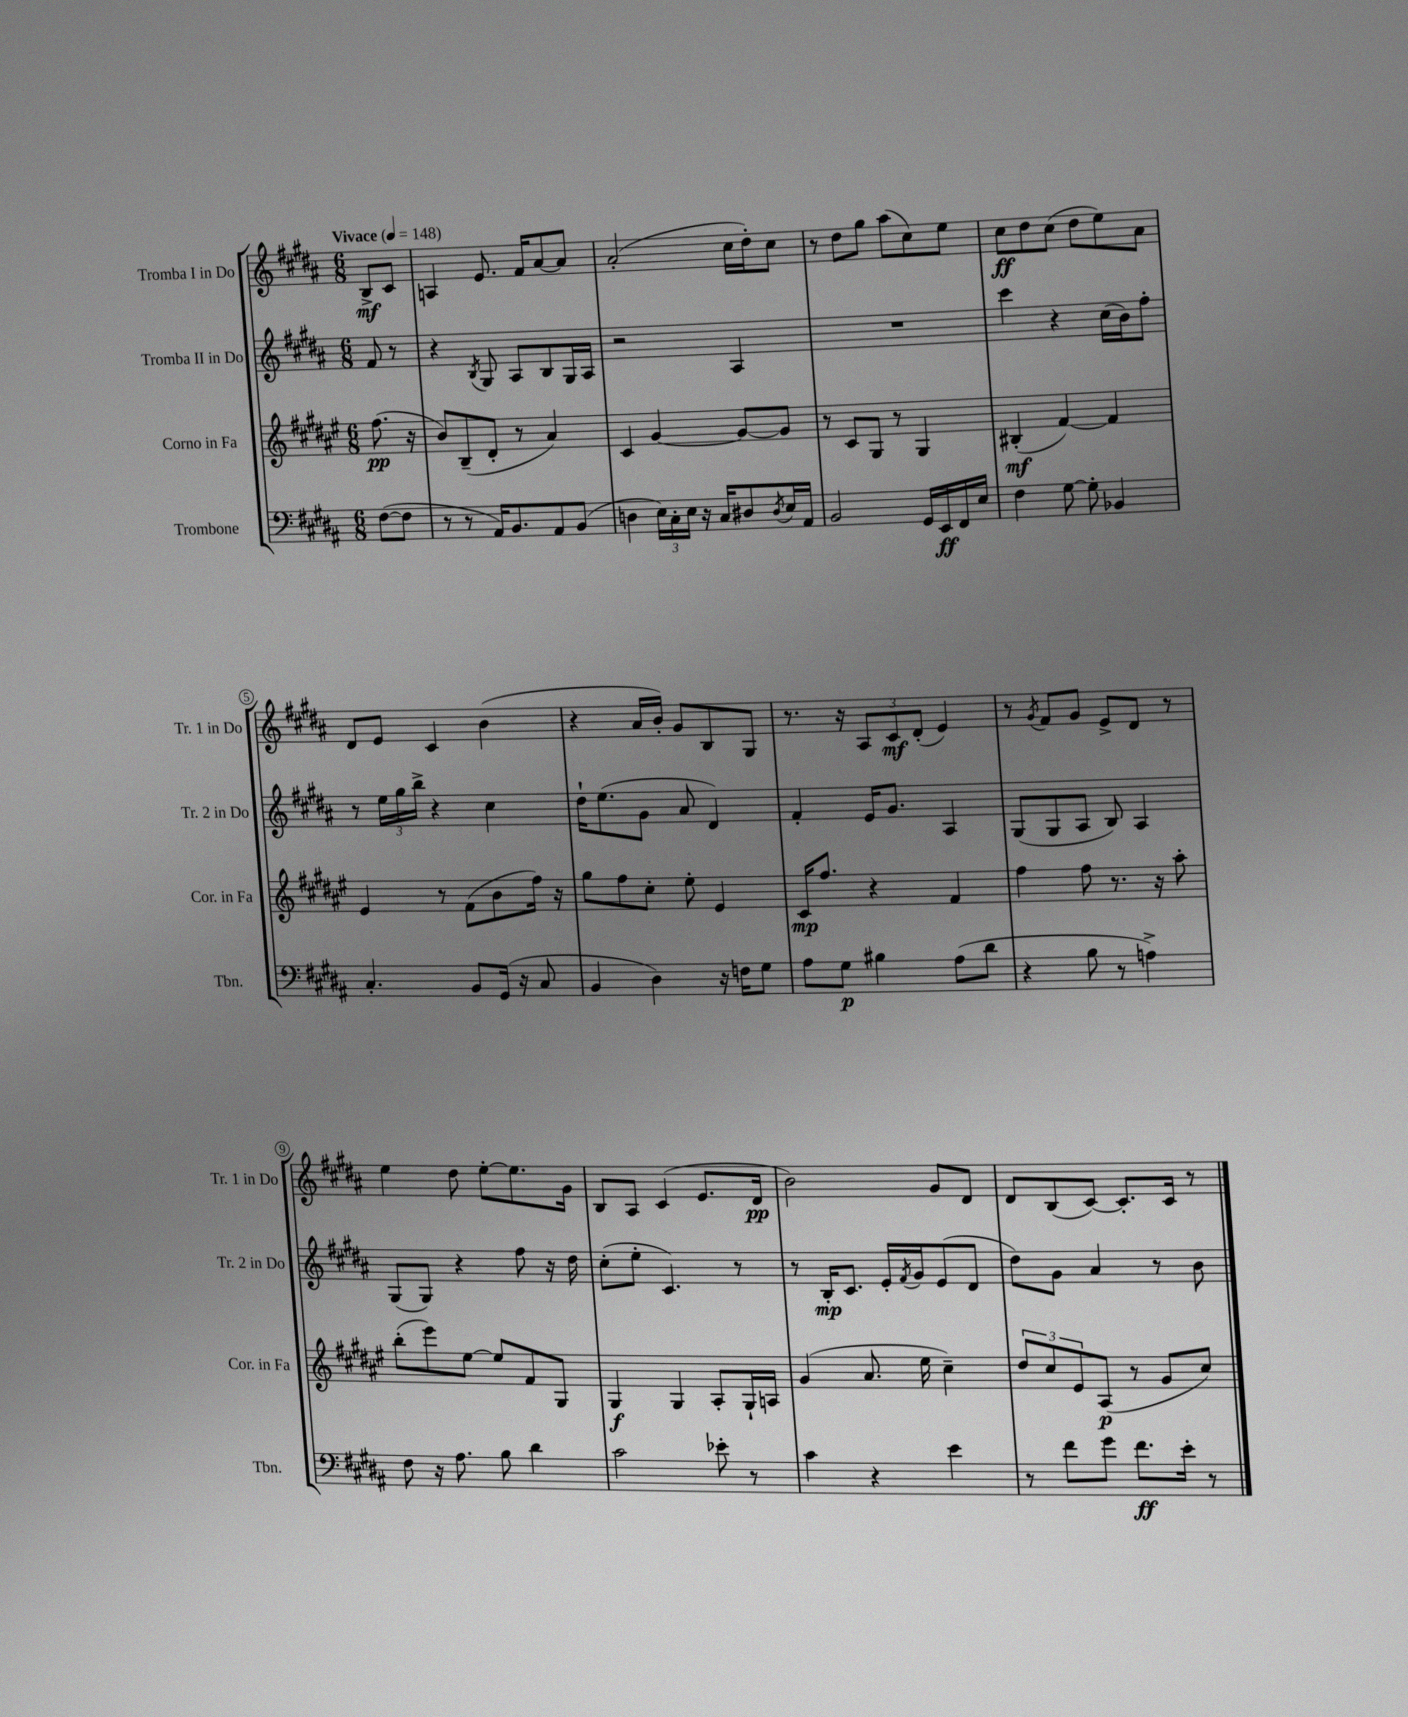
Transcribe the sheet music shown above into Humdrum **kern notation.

**kern	**kern	**kern	**kern
*staff4	*staff3	*staff2	*staff1
*clefF4	*clefG2	*clefG2	*clefG2
*k[f#c#g#d#a#]	*k[f#c#g#d#a#e#]	*k[f#c#g#d#a#]	*k[f#c#g#d#a#]
*M6/8	*M6/8	*M6/8	*M6/8
*MM148	*MM148	*MM148	*MM148
([8F#	(8.ff#	8f#	8B^
8F#]	.	8r	8c#
.	16r	.	.
=	=	=	=
8r	8b)	4r	4A
8r	(8B~	.	.
.	.	8qB	.
16AA#)	8d#'	8G#	8.e
8.BB	.	.	.
.	8r	8A#	.
.	.	.	16f#
8AA#	4a#)	8B	[8a#
(8BB	.	16G#	8a#]
.	.	16A#	.
=	=	=	=
4D	4c#	2r	(2a#'
24E)	[4g#	.	.
24C#'	.	.	.
24E	.	.	.
16r	.	.	.
16C#	.	.	.
8D#	8g#_	4A#	16cc#
.	.	.	16dd#')
8qD#	.	.	.
16E	8g#]	.	8cc#
16AA#	.	.	.
=	=	=	=
2BB	8r	2.r	8r
.	8c#	.	8dd#
.	8G#	.	8gg#
.	8r	.	(8aa#
16GG#	4G#	.	8cc#)
16EE	.	.	.
16FF#	.	.	8ee
16E	.	.	.
=	=	=	=
4F#	(4B#'	4ccc#	8cc#
.	.	.	8dd#
[8G#	[4f#)	4r	(8cc#
8G#']	.	.	8dd#
4BB-	4f#]	(16cc#	8ee)
.	.	16b)	.
.	.	8ff#'	8a#
=	=	=	=
4.C#'	4e#	8r	8d#
.	.	24ee	8e
.	.	24gg#	.
.	.	24bb^	.
.	8r	4r	4c#
8BB	(8f#	.	.
(16GG#	8b	4cc#	(4b
16r	.	.	.
8C#	16ff#)	.	.
.	16r	.	.
=	=	=	=
4BB	8gg#	16dd#`	4r
.	.	(8.ee	.
.	8ff#	.	.
4D#)	8cc#'	8g#	16a#
.	.	.	16b')
.	8ee#'	8a#	8g#
16r	4e#	4d#)	8B
16F	.	.	.
8G#	.	.	8G#
=	=	=	=
8A#	16c#	4f#'	8.r
.	8.ff#	.	.
8G#	.	.	.
.	.	.	16r
4B#	4r	16e	12A#
.	.	8.g#	.
.	.	.	12c#
.	.	.	(12d#'
(8A#	4f#	4A#	4e)
8d#	.	.	.
=	=	=	=
4r	4ff#	(8G#	8r
.	.	.	8qg#
.	.	8G#	8f#
8B	8ff#	8A#	8g#
8r	8.r	8B)	8e^
4A^)	.	4A#	8d#
.	16r	.	.
.	8aa#'	.	8r
=	=	=	=
8F#	(8bb'	(8G#	4ee
16r	8eee#)	8G#)	.
8.A#	.	.	.
.	[8ee#	4r	8dd#
8B	8ee#]	.	[8ee'
4d#	8f#	8ff#	8.ee]
.	8G#	16r	.
.	.	16dd#	16g#
=	=	=	=
2c#	4G#	(8cc#'	8B
.	.	8ee'	8A#
.	4G#	4.c#)	(4c#
8e-'	8A#'	.	8.e
8r	16G#`	8r	.
.	16A	.	16d#
=	=	=	=
4c#	(4g#	8r	2b)
.	.	16B'	.
.	.	8.c#	.
4r	8.a#	.	.
.	.	16e'	.
.	.	8qf#	.
.	16ee#	16g#	.
4e	4cc#~)	(8e	8g#
.	.	8d#	8d#
=	=	=	=
8r	12dd#	8dd#)	8d#
.	12cc#	.	.
8f#	.	8g#	(8B
.	12e#	.	.
8g#	(8A#	4a#	[8c#)
8.f#	8r	.	8.c#']
.	8g#	8r	.
16e'	.	.	16c#
8r	8cc#)	8b	8r
==	==	==	==
*-	*-	*-	*-
